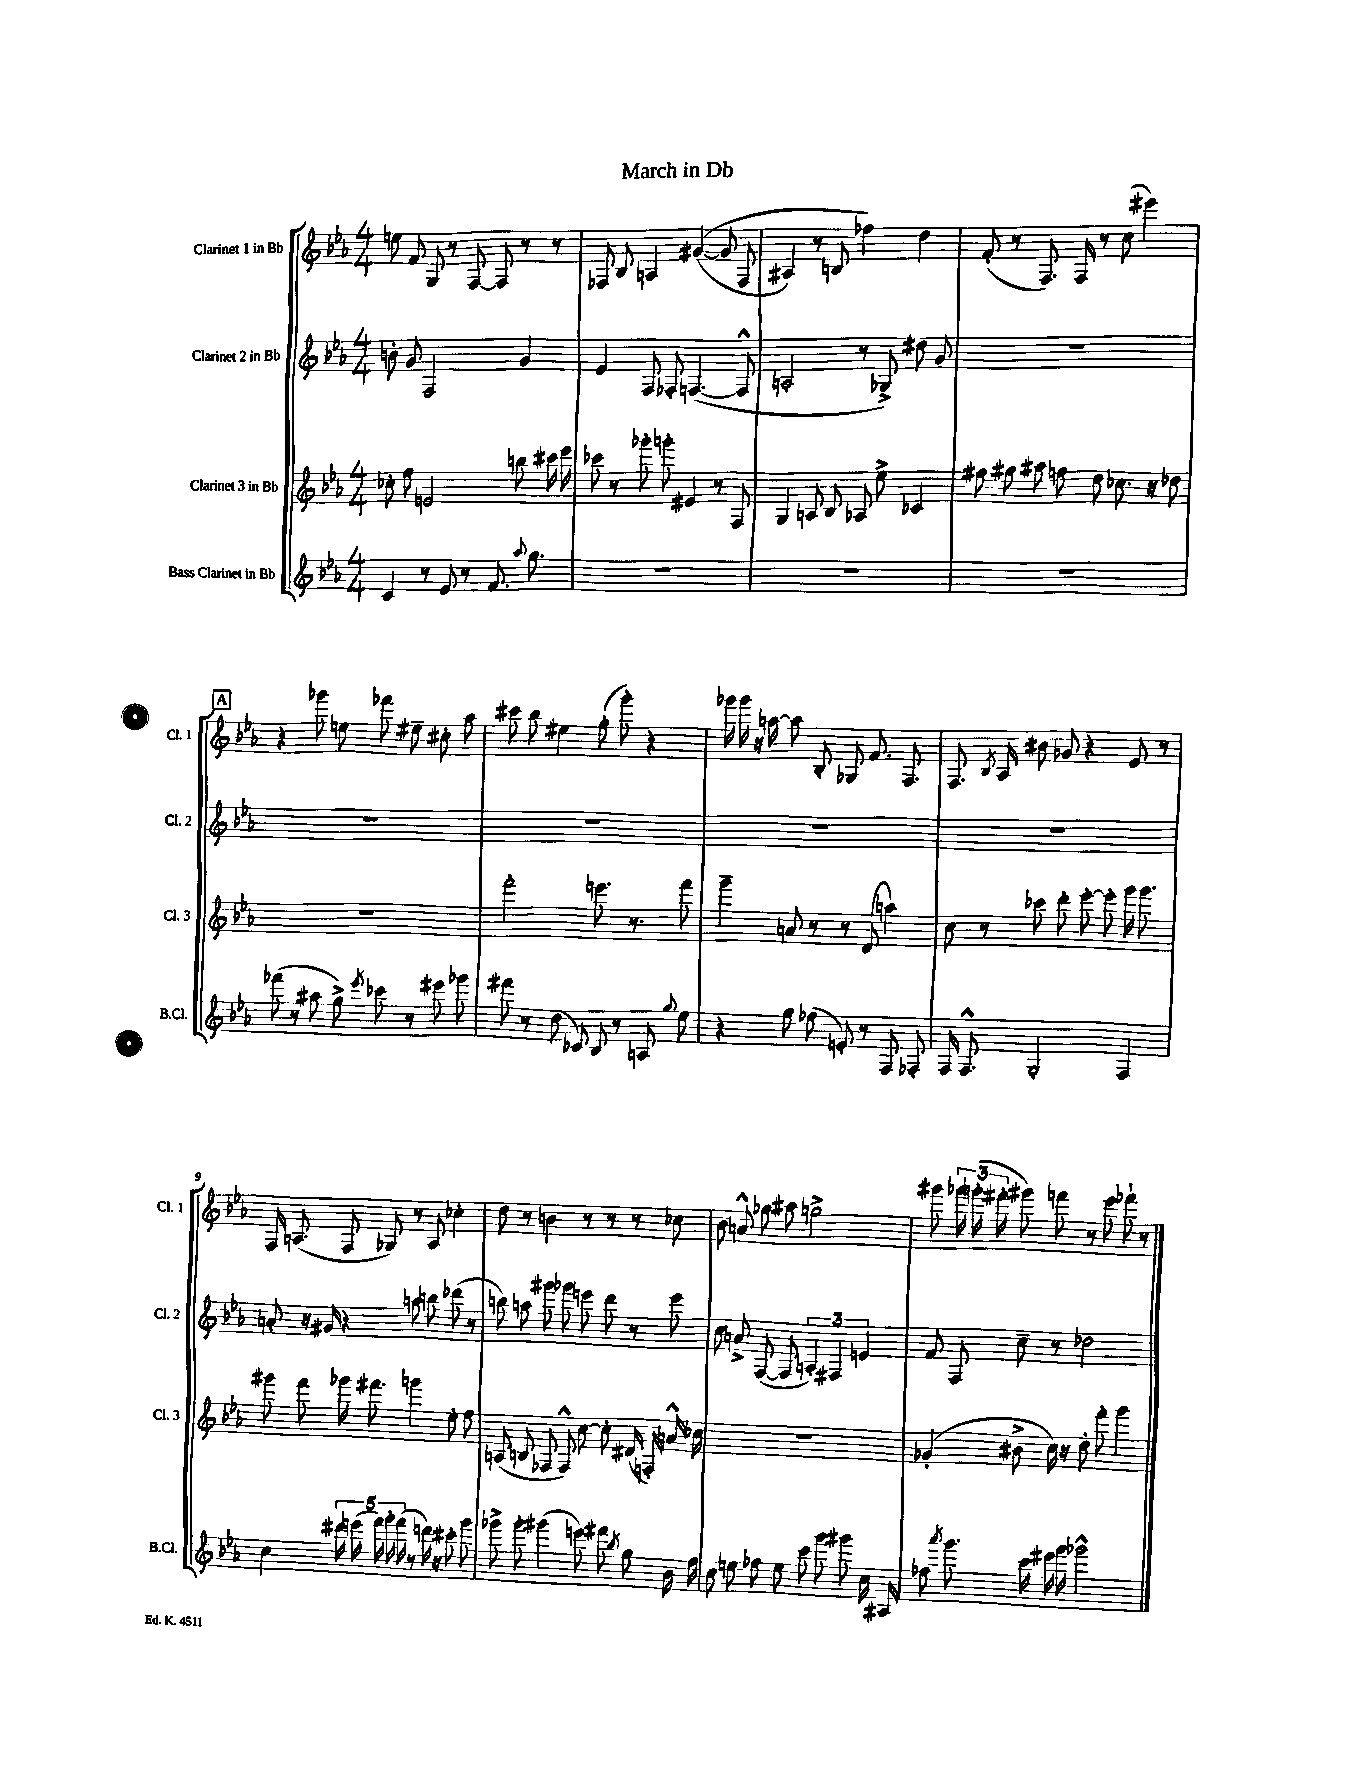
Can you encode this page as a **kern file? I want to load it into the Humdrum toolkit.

**kern	**kern	**kern	**kern
*staff4	*staff3	*staff2	*staff1
*clefG2	*clefG2	*clefG2	*clefG2
*k[b-e-a-]	*k[b-e-a-]	*k[b-e-a-]	*k[b-e-a-]
*M4/4	*M4/4	*M4/4	*M4/4
4c	8cc-'	8b'	8ee
.	8ff	8g	8f
8r	2e	2F	8G
8e-	.	.	8r
8r	.	.	[8F
8.f	.	.	8F]
.	8bb	4g	8r
8qqaa-	.	.	.
8.gg	.	.	.
.	16ccc#	.	8r
.	16eee-	.	.
=	=	=	=
1r	8ccc-	4e-	8F-
.	8r	.	8B-
.	8ggg-'	8F	4A
.	8ggg'	8F-'	.
.	4e#	([4.F	&(([4g#
.	8r	.	8g#]
.	8F	8F^^]	8F-
=	=	=	=
1r	4G	2A'	4A#)
.	8A	.	8r
.	8B-	.	8B
.	8A-	8r	4ff-&)
.	8ee-^	8G-^)	.
.	4c-	8dd#	4dd
.	.	8g	.
=	=	=	=
1r	8ff#	1r	(8f'
.	8gg#	.	8r
.	8aa#	.	8.F)
.	8ff	.	.
.	.	.	16F
.	8dd	.	8r
.	8.cc-	.	(8cc
.	.	.	4eee#)
.	16r	.	.
.	8dd-	.	.
=	=	=	=
(8fff-	1r	1r	4r
8r	.	.	.
8aa#	.	.	8ggg-
8gg^)	.	.	8ee
8qeee-	.	.	.
8ccc-	.	.	8fff-
8r	.	.	8ee#~
8eee#	.	.	8cc#'
8ggg-	.	.	8aa-
=	=	=	=
8fff#	2fff'	1r	8ccc#
8r	.	.	8bb-
(8dd	.	.	4ee#
8c-)	.	.	.
8B-	8.eee	.	(8gg'
8r	.	.	8ggg')
.	8.r	.	.
8A	.	.	4r
8qqgg	.	.	.
8ee-	8fff	.	.
=	=	=	=
4r	4ggg~	1r	16ggg-
.	.	.	16ggg-
.	.	.	16r
.	.	.	[16aa
8gg	8a	.	8aa]
(8ff-	8r	.	8B-'
8e')	8r	.	8G-
8r	(8d	.	8.f
8F	4aa)	.	.
.	.	.	8.F
8F-'	.	.	.
=	=	=	=
16F	8cc	1r	8.F
8.F^^	.	.	.
.	8r	.	.
.	.	.	8qB-
.	.	.	16A-
2G'	8ccc-	.	8b#
.	8ddd'	.	8g-
.	[8eee-'	.	4r
.	8eee-']	.	.
4F	16ggg	.	8e-
.	8.ggg	.	.
.	.	.	8r
=	=	=	=
4cc	8ggg#	8a'	16F
.	.	.	(8.A
.	8fff	16r	.
.	.	16g#	.
20ddd#	16ggg-	4r	8F
(20eee	.	.	.
.	8.fff#	.	.
20fff)	.	.	.
.	.	.	8G-)
20ggg'	.	.	.
(20fff	.	.	.
8r	4ggg	8aa	8r
16ddd)	.	8bb	8A
16r	.	.	.
8ccc#'	8ee-'	(8ddd-	4cc-'
8ggg	8ff	8r	.
=	=	=	=
8ggg-^	(8A	8bb)	8dd
8ggg-'	8B	8aa	8r
(4ggg#	8F-	8ggg#	4b
.	8F-^^)	8ggg-	.
8eee)	[8cc	8eee	8r
8fff#	8cc']	8ddd	8r
8qbb-	.	.	.
8gg	(16d#	8r	8r
.	16F')	.	.
16b-	16a^^	8eee	8cc-
16ff	16cc-	.	.
=	=	=	=
8cc	1r	8cc	8b-
8ee	.	8a^	8a^^
8ff-	.	([8F	8gg-
8ee	.	8F]	8aa#
8ccc	.	6A')	2gg^
8ggg	.	.	.
.	.	6F#	.
8ggg#	.	.	.
.	.	6e	.
16cc	.	.	.
16A#	.	.	.
=	=	=	=
8ff-	(4g-'	8f	8ggg#
8qaaa-	.	.	.
8.ggg	.	8F	24ggg-
.	.	.	(24ggg'
.	.	.	24fff#'
.	8b#^	8cc~	8ggg#)
16ccc	.	.	.
16eee#	16cc)	8r	8fff
16ggg	16r	.	.
2ggg-^^	8dd'	2dd-	8r
.	8fff'	.	8eee-
.	4ggg	.	8fff-`
.	.	.	8r
==	==	==	==
*-	*-	*-	*-
